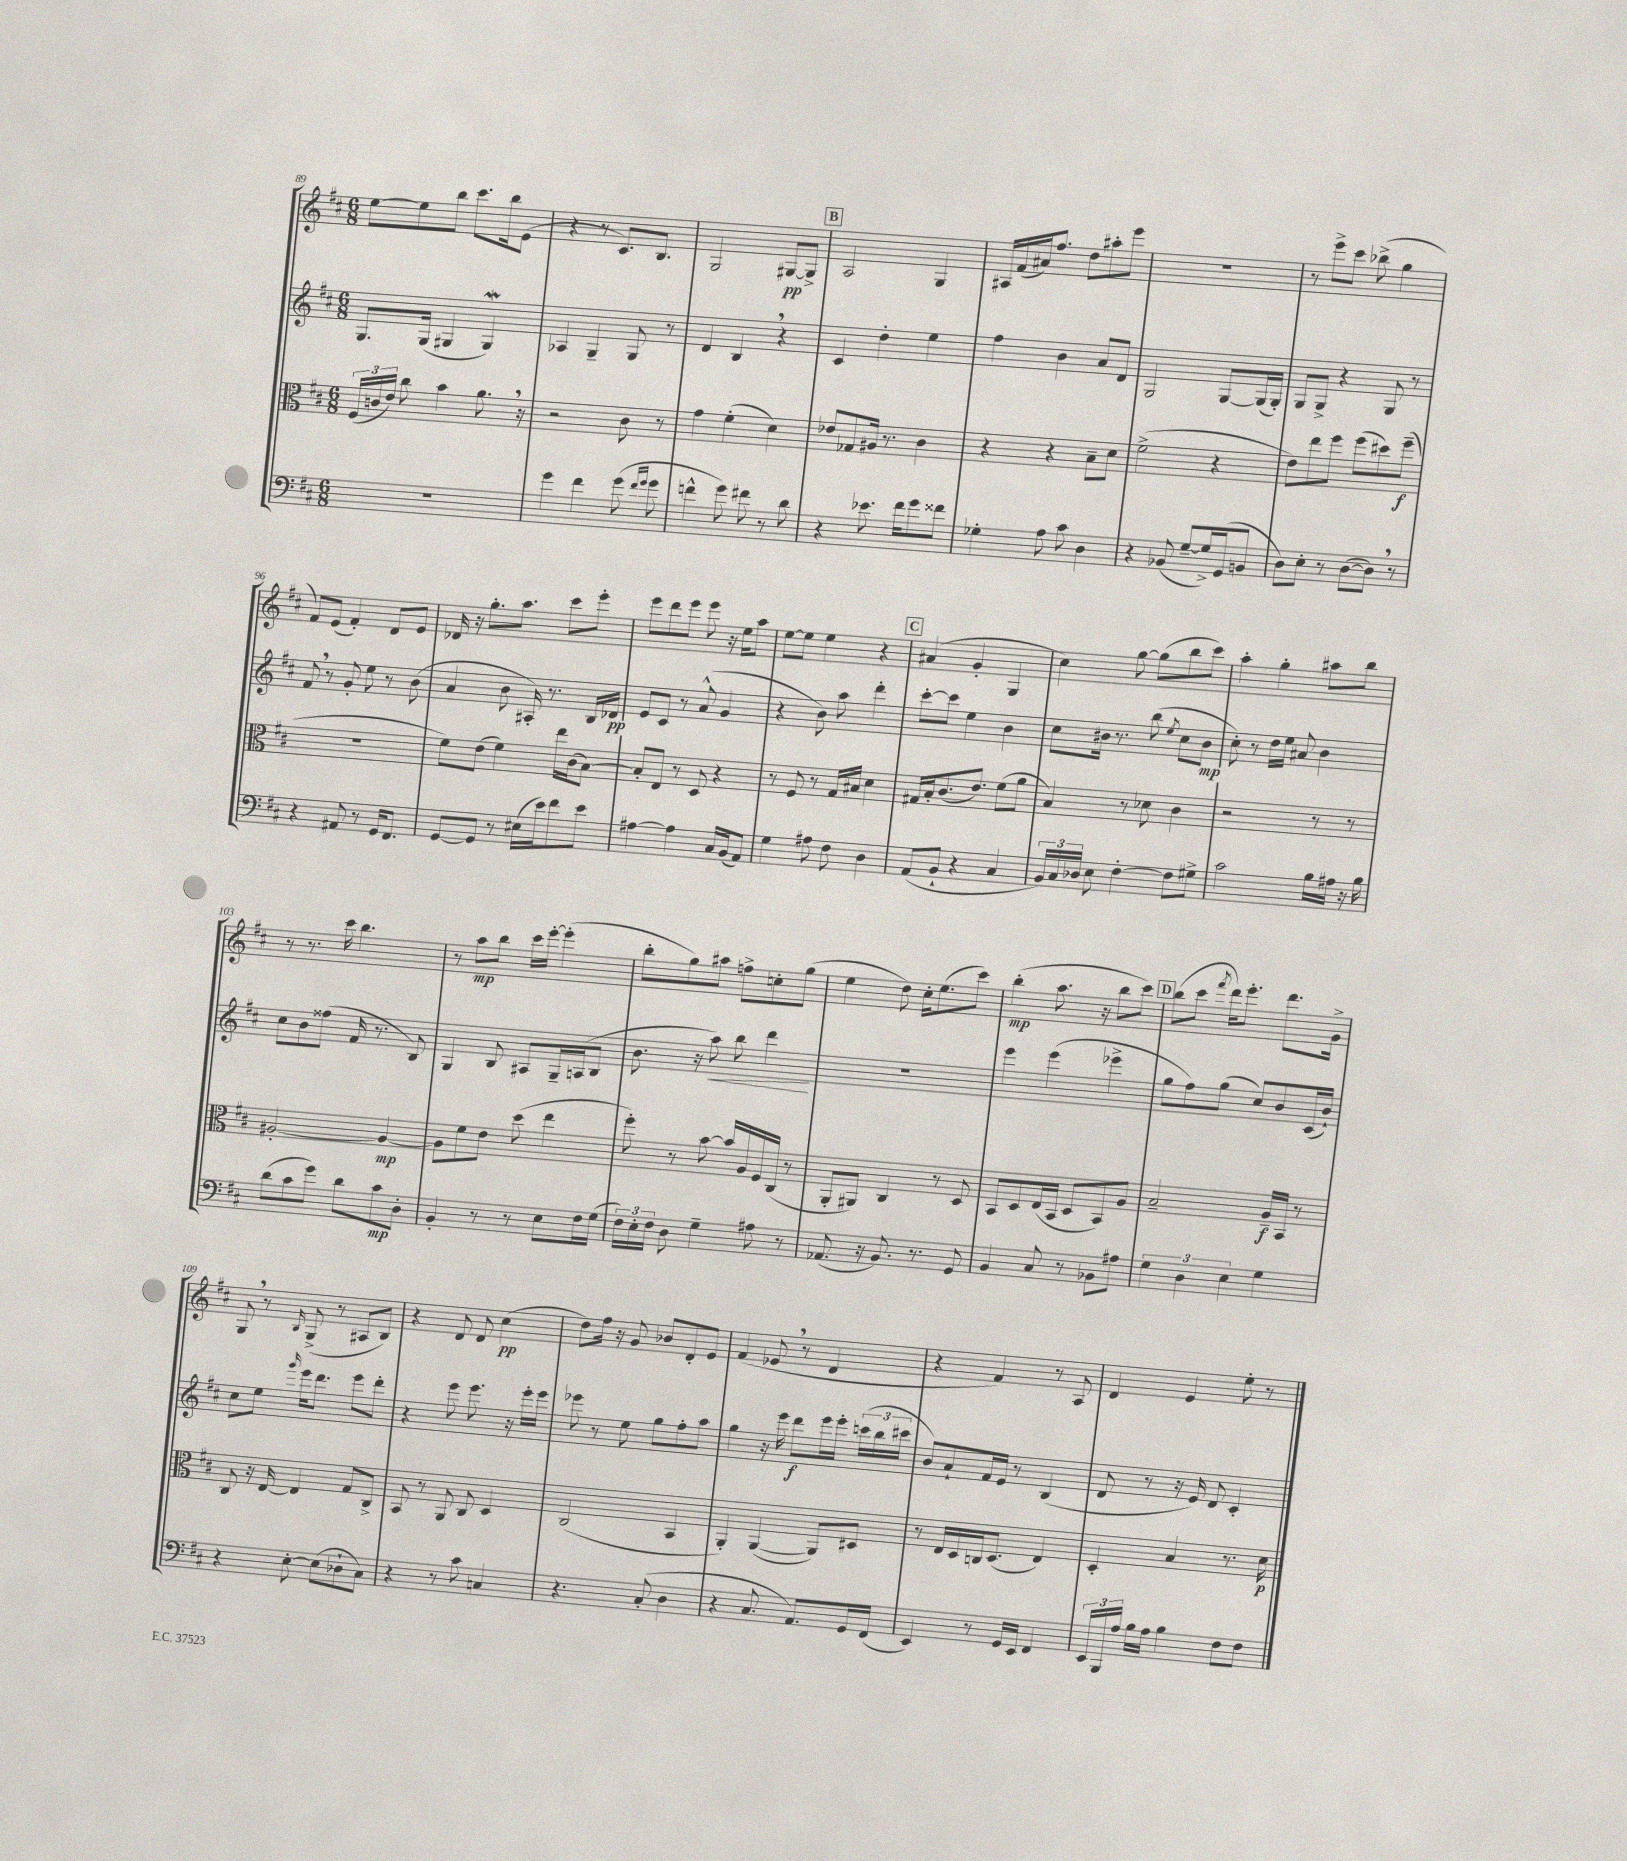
<<
\new StaffGroup <<
\new Staff = "s0" {
    \clef treble \key d \major \numericTimeSignature \time 6/8
    \autoBeamOff e''8[~ e''8 b''8] cis'''8.[ b''16 e'8]( |
    r4 r8 cis'8.[) b8.] |
    g2 gis8[~\pp gis8]-> |
    \mark \markup { \box "B" } a2 g4 |
    ais16[ fis'16( ais'16) fis''8.] d''8[ ais''8-. e'''8] |
    R2. |
    r8 e'''8[-> cis'''8] bes''8->( g''4 |
    fis'8[) e'8]( fis'4-.) d'8[ e'8] |
    des'16 r16 g''8.[-. a''8.] cis'''8[ e'''8]-. |
    e'''8[ d'''8 e'''8] e'''8 r16 e''16[ a''8] |
    e''8[~ e''8] e''4 r4 |
    \mark \markup { \box "C" } ais'4( g'4-. g4 |
    cis''4) g''8~ g''8[( b''8 cis'''8]) |
    a''4-. g''4-. ais''8[ b''8] |
    r8 r8. cis'''16 b''4. |
    r8 a''8[\mp b''8] cis'''16[ e'''16]~-. e'''4-.( |
    b''8[-. g''8) ais''8] f''8[-> c''8-. g''8]( |
    e''4 d''8) cis''16[-. e''8.( cis'''8]) |
    b''4-.\mp( a''8. r16 b''8[ cis'''8]) |
    \mark \markup { \box "D" } b''8[( cis'''8] \acciaccatura { fis'''8 } d'''16[) e'''8.]-. d'''8.[ g'16]-> |
    g8 \breathe r8 \grace { b16 } g8->( r8 ais8[ b8]) |
    r4 d'8 d'8 cis''4\pp( |
    d''8[) fis''16] r16 g'8 bes'8[ d'8-. e'8] |
    fis'4( ees'8 \breathe r8 d'4 |
    r4 fis'4) r8 a8 |
    d'4 e'4 e''8-. r8 \bar "|." |
}
\new Staff = "s1" {
    \clef treble \key d \major \numericTimeSignature \time 6/8
    \autoBeamOff g8.[ g16]( gis4 gis4\mordent) |
    aes4 g4-- g8 r8 |
    d'4 b4 \breathe r4 |
    \mark \markup { \box "B" } cis'4 d''4-. e''4 |
    fis''4 b'4 a'8[ d'8] |
    g2 g8[~ g16( g16]-.) |
    g8[ g8]-> r4 g8 r8 |
    fis'8 \breathe r8 g'8-. e''8 r8 b'8( |
    a'4 b'8 ais16-.) r8. b16[ des'16]\pp |
    e'8[ cis'8] r8 a'8-^( g'4 |
    r4 b'8) a''8 d'''4-. |
    \mark \markup { \box "C" } cis'''8[~-. cis'''8] e''4 b'4 |
    cis''8[ bis'16] r8. b''8( \acciaccatura { e''8 } cis''8[ bis'8]\mp |
    cis''8-.) r8 d''16[ e''16] ais'8 b'4 |
    cis''8[ b'8 fisis''8]( fis'16 r8. b8) |
    g4 b8 ais8[ g16-- a16( b8] |
    b'8. r16 a''8\<) b''8 d'''4\! |
    r2. |
    e'''4 e'''4( ees'''4-> |
    \mark \markup { \box "D" } g''8[ fis''8) g''8]( cis''8[) b'8 cis'16( b'16]-!) |
    cis''8[ e''8] \grace { g'''16 } e'''16[ d'''8.] e'''8[ d'''8]-. |
    r4 e'''8 e'''8. r16 e'''16[-. e'''16] |
    ees'''8 r8 e''8 g''8[ fis''8-. a''8] |
    g''4 r16 e'''16 d'''8[\f e'''16 e'''16]-. \tuplet 3/2 { c'''16[( b''16 cis'''16] } |
    b'8[) a'8-! fis'16 e'16] r8 b4( |
    d'8 r8 r16 e'16) d'8 cis'4-. \bar "|." |
}
\new Staff = "s2" {
    \clef alto \key d \major \numericTimeSignature \time 6/8
    \autoBeamOff \tuplet 3/2 { fis16[( c'16 e'16]) } cis''8 b'4 a'8. \breathe r16 |
    r2 cis'8 r8 |
    g'4 fis'4-.( d'4) |
    \mark \markup { \box "B" } ees'8[ ges8 ais16] r8. cis'4 |
    r4 r4 b8[-- d'8] |
    fis'2->( r4 |
    e'8[) e''8 fis''8] fis''8[( dis''8) fis''8]--\f( |
    R2. |
    fis'8[) e'8]( fis'4) e''16[ cis'16( b8]~) |
    b8[-. e8] r8 d8 r4 |
    r8 fis8 r8 g16[ bis16] d'4 |
    \mark \markup { \box "C" } gis16[ b16-. cis'8.( e'8.]) fis'8[( a'8] |
    b4) r8 des'8 cis'4 |
    r2 r8 r8 |
    ais2~-. ais4~\mp |
    ais8[ fis'8 e'8] d''8( e''4 |
    fis''8-.) r8 b'8~ b'16[ a16 fis16 cis16]( r8 |
    a,8[-. ais,8]) cis4 r8 d8 |
    b,8[ d8 e16( b,16] d8[ b,8) a8] |
    \mark \markup { \box "D" } b2-- a16[--\f b,16] r8 |
    cis8 r16 e16~ e4 g8[ cis8]-> |
    b,8 r8 a,8 cis8 d4 |
    cis2( b,4 |
    a,4-.) a,4~( a,8[) dis8] |
    r8 e16[ d16 c16 d8.]( e4) |
    d4-. b4 r8. d'16\p \bar "|." |
}
\new Staff = "s3" {
    \clef bass \key d \major \numericTimeSignature \time 6/8
    \autoBeamOff R2. |
    g'4 fis'4 g'8( \grace { fis'16[ g'16] } g'8 |
    f'4-^ g'8) fis'8 r8 d'8 |
    \mark \markup { \box "B" } r4 ees'8. fis'16[ g'8 fisis'8] |
    ges4-. a8 cis'8 d4 |
    r4 bes,8( g8[~-- g16->) g,16( b,8] |
    d8[) e8]-. r8 d8[~( d8]) \breathe r8 |
    r4 ais,8 r8 g,16[ fis,8.] |
    g,8[~ g,8] r8 eis16[( e'16) fis'8 e'8] |
    ais4~ ais4 cis16[ b,16( a,8]) |
    g4 ais8 fis8 d4 |
    \mark \markup { \box "C" } a,8[( b,8]-! r4 cis4 |
    \tuplet 3/2 { b,16[) cis16 des16] } e8 fis4~-. fis8[ gis8]-> |
    cis'2 b16[ ais16] r16 b16 |
    d'8[( cis'8 g'8]) d'8[ cis'8\mp d8]-. |
    b,4-. r8 r8 e8[ fis16 g16]( |
    \tuplet 3/2 { fis16[) e16-. fis16] } d8 g4-- ais8 r8 |
    aes,8.( r16 b,8.) r8. g,8 |
    b,4 cis8 r8 bes,8[ ais8] |
    \mark \markup { \box "D" } \tuplet 3/2 { g4 d4 e4 } g4 |
    r4 e8~-. e8[( des8-! cis8]) |
    r4 r8 cis'8 c4 |
    r4. cis8-.( d4 |
    r4 cis8. a,8.[) g,16 fis,16]( |
    e,4) r8 g,16[ e,16] fis,4 |
    \tuplet 3/2 { e,16[ b,,16 a16] } b16[ a16] b4 fis8[ fis8] \bar "|." |
}
>>
>>
\layout { \context { \Score currentBarNumber = #89 } }
